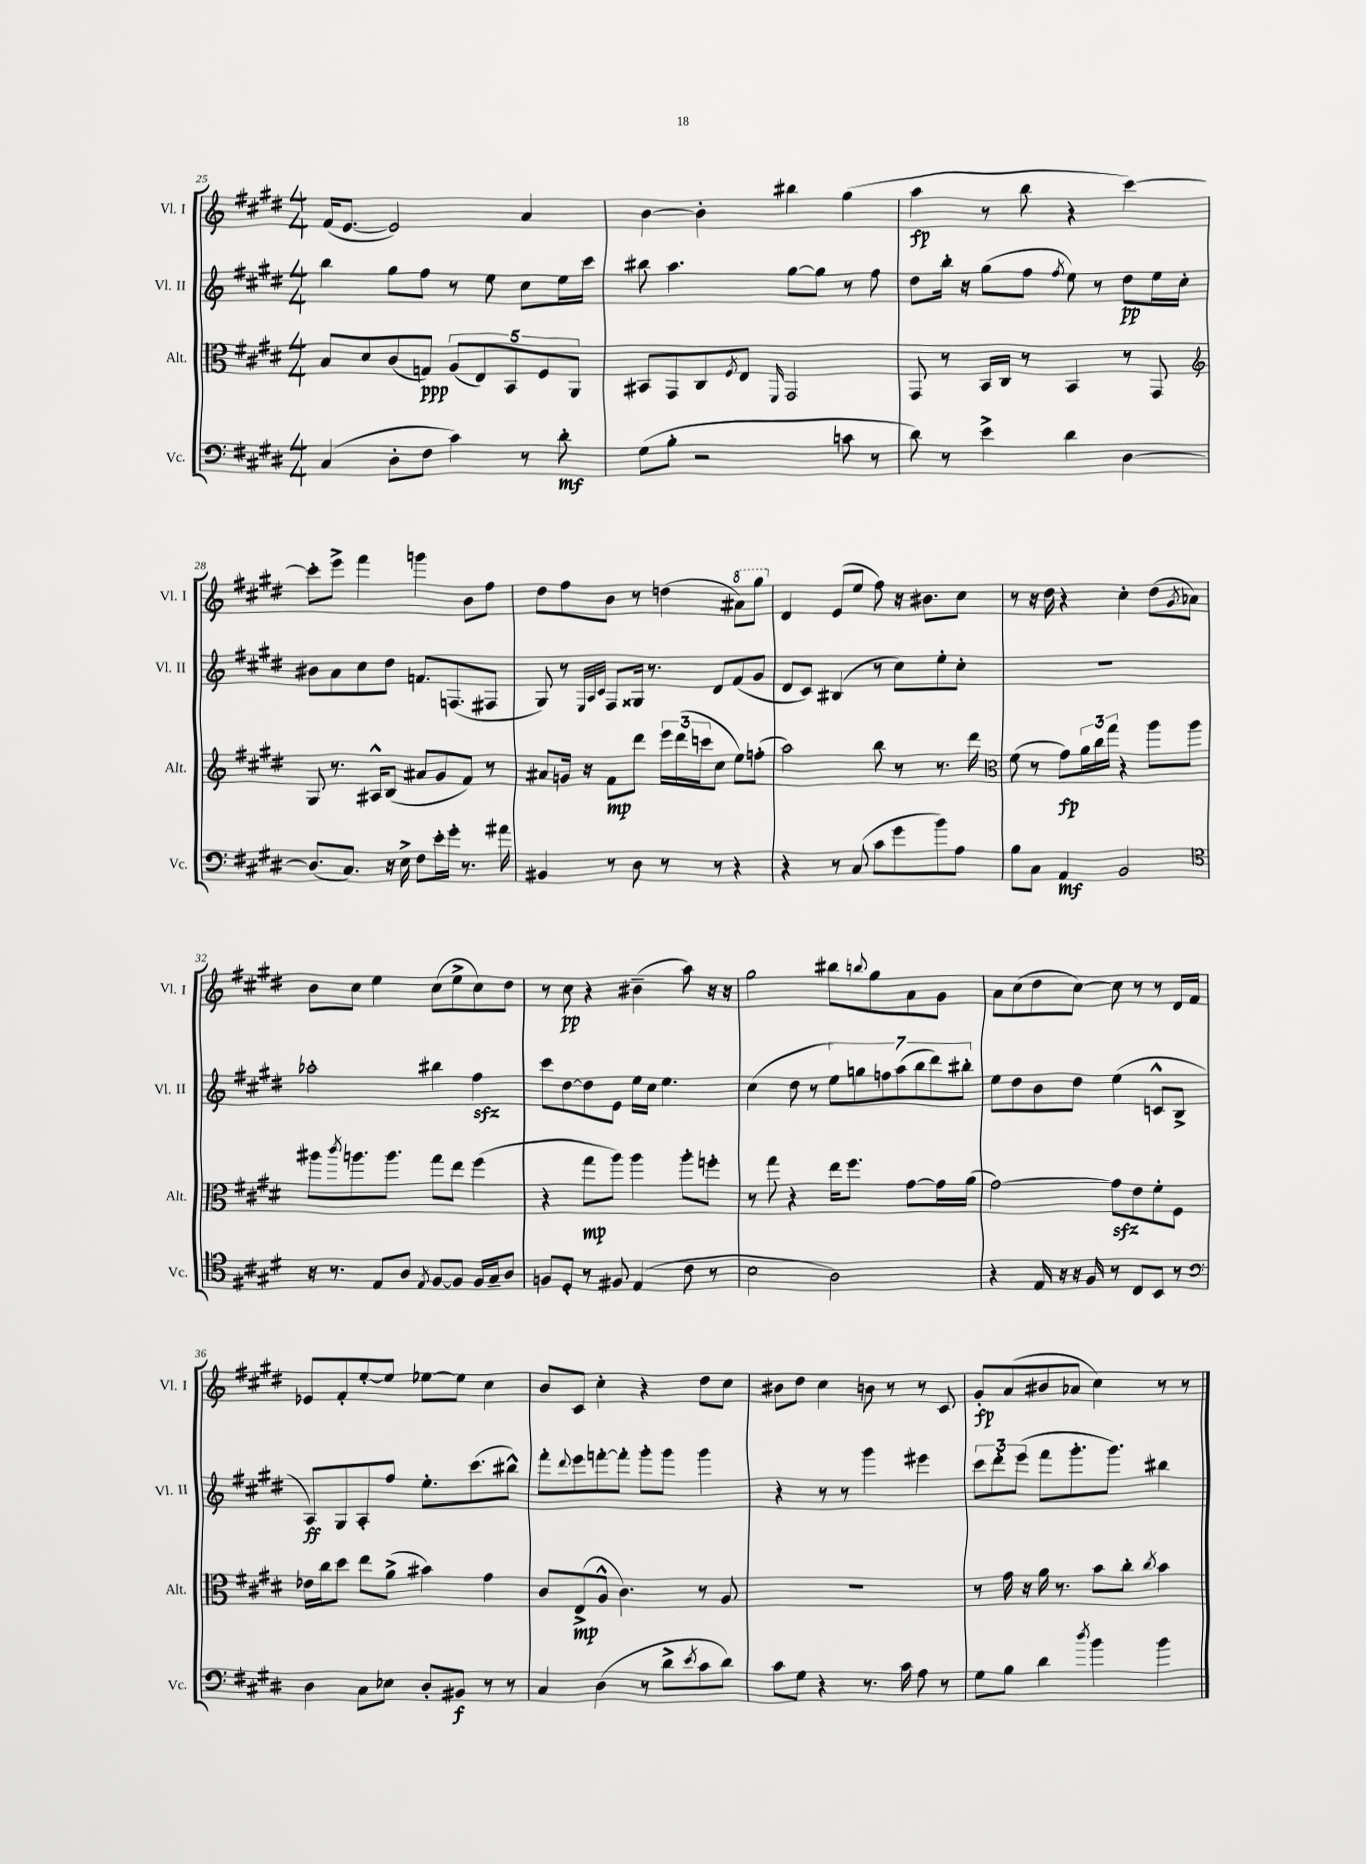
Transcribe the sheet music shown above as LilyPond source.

<<
\new StaffGroup <<
\new Staff = "s0" \with { instrumentName = "Vl. I" shortInstrumentName = "Vl. I" } {
    \clef treble \key e \major \numericTimeSignature \time 4/4
    fis'16( e'8.~ e'2) a'4 |
    b'4~ b'4-. bis''4 gis''4( |
    a''4\fp r8 b''8 r4 cis'''4~) |
    cis'''8-. e'''8-> fis'''4 g'''4 b'8 fis''8 |
    dis''8 fis''8 b'8 r8 d''4( \ottava #1 ais''8) gis'''8 \ottava #0 |
    dis'4 e'8( e''8 fis''8) r16 bis'8. cis''8 |
    r8 r16 dis''16 r4 cis''4-. dis''8( \acciaccatura { gis'8 } aes'8) |
    b'8 cis''8 e''4 cis''8( e''8-> cis''8) dis''8 |
    r8 cis''8\pp r4 bis'4--( a''8) r16 r16 |
    gis''2 bis''8 \appoggiatura { b''8 } gis''8 a'8 gis'8 |
    a'8 cis''8( dis''8 cis''8~) cis''8 r8 r8 dis'16 fis'16 |
    ees'8 fis'8-. e''8~-. e''8 ees''8~ ees''8 cis''4 |
    b'8 cis'8 cis''4-. r4 dis''8 cis''8 |
    bis'8 dis''8 cis''4 b'8 r8 r8 cis'8 |
    gis'8-.\fp a'8( bis'8 aes'8 cis''4) r8 r8 \bar "|." |
}
\new Staff = "s1" \with { instrumentName = "Vl. II" shortInstrumentName = "Vl. II" } {
    \clef treble \key e \major \numericTimeSignature \time 4/4
    b''4 gis''8 fis''8 r8 e''8 cis''8 e''16 cis'''16 |
    bis''8 a''4. gis''8~ gis''8 r8 fis''8 |
    dis''8 b''16-. r16 gis''8( fis''8 \acciaccatura { fis''8 } e''8) r8 dis''8\pp e''16 cis''16-. |
    bis'8 a'8 cis''8 dis''8 f'8. f8.( fis8 |
    gis8) r8 \grace { e32 a32 cis'32 } fis8 gisis16 r8. dis'8 fis'8( gis'8 |
    dis'8 cis'8) bis4( r8 cis''8) e''8-. cis''8-. |
    R1 |
    aes''2-. bis''4 fis''4\sfz |
    cis'''8 dis''8~ dis''8 e'8 e''16 cis''16 e''4. |
    cis''4( dis''8 r8 \tuplet 7/4 { e''8) g''8 f''8 a''8( b''8 dis'''8) bis''8-. } |
    e''8 dis''8 b'8 dis''8 e''4( c'8-^ b8-> |
    a8\ff) gis8 a8-. fis''8 e''8.-. cis'''8.( bis''8-^) |
    fis'''8-. \appoggiatura { dis'''8 } e'''8 f'''8~-. f'''8-. gis'''8-. gis'''8 gis'''4 |
    r4 r8 r8 gis'''4 eis'''4 |
    \tuplet 3/2 { cis'''8 dis'''8-. e'''8( } fis'''8 gis'''8.-. gis'''8.) bis''4 \bar "|." |
}
\new Staff = "s2" \with { instrumentName = "Alt." shortInstrumentName = "Alt." } {
    \clef alto \key e \major \numericTimeSignature \time 4/4
    b8 dis'8 cis'8( g8\ppp) \tuplet 5/4 { a8( e8) b,8 fis8 a,8 } |
    bis,8 gis,8 cis8 \acciaccatura { fis8 } e8 \grace { fis,16 } gis,2 |
    gis,8 r8 b,16 cis16 r8 b,4 r8 gis,8 |
    \clef treble gis8 r8. ais16-^ b8( ais'8 gis'8 fis'8) r8 |
    ais'8 g'16 r16 fis'8\mp dis'''8 \tuplet 3/2 { e'''16 dis'''16( c'''16 } cis''8 e''8) f''8-.( |
    a''2) b''8 r8 r8. dis'''16 |
    \clef alto fis'8( r8 gis'8\fp) \tuplet 3/2 { a'16 cis''16 gis''16 } r4 a''8 a''8 |
    ais''8 \acciaccatura { cis'''8 } a''8. a''8. gis''8 e''8 fis''4( |
    r4 gis''8\mp a''8) a''4 a''8-. f''8-. |
    r8 gis''8 r4 e''16 fis''8. gis'8~ gis'16 a'16( |
    gis'2~) gis'8\sfz e'8 fis'8-. fis8 |
    ees'16 cis''16 dis''8 e''8 a'8->( bis'4) gis'4 |
    cis'8 e8->\mp( a8-^ cis'4.) r8 a8 |
    R1 |
    r8 gis'16 r16 a'16 r8. b'8 cis''8-. \acciaccatura { cis''8 } b'4 \bar "|." |
}
\new Staff = "s3" \with { instrumentName = "Vc." shortInstrumentName = "Vc." } {
    \clef bass \key e \major \numericTimeSignature \time 4/4
    cis4( dis8-. fis8 cis'4) r8 dis'8-.\mf |
    gis8( b8-. r2 c'8 r8 |
    dis'8) r8 e'4-> dis'4 dis4~ |
    dis8.( cis8.) r16 e16-> fis8 e'16-. gis'16-. r8. ais'16 |
    bis,4 r8 dis8 r8 r8 r4 |
    r4 r8 cis8( cis'8 gis'8 b'8) a8 |
    b8 cis8 a,4\mf b,2 |
    \clef tenor r16 r8. e8 a8 \acciaccatura { e8 } fis8~ fis8 fis16 gis16-- a8 |
    f8 dis8-. r8 fis8 e4( cis'8 r8 |
    b2 a2) |
    r4 e16 r16 r16 fis16 r8 cis8 b,8 r8 |
    \clef bass dis4 cis8 ees8 dis8-. bis,8\f r8 r8 |
    cis4 dis4( r8 dis'8-> \acciaccatura { e'8 } cis'8 dis'8) |
    cis'8 gis8 r4 r8. cis'16 a8 r8 |
    gis8 b8 dis'4 \acciaccatura { dis''8 } b'4 b'4 \bar "|." |
}
>>
>>
\layout { \context { \Score currentBarNumber = #25 } }
